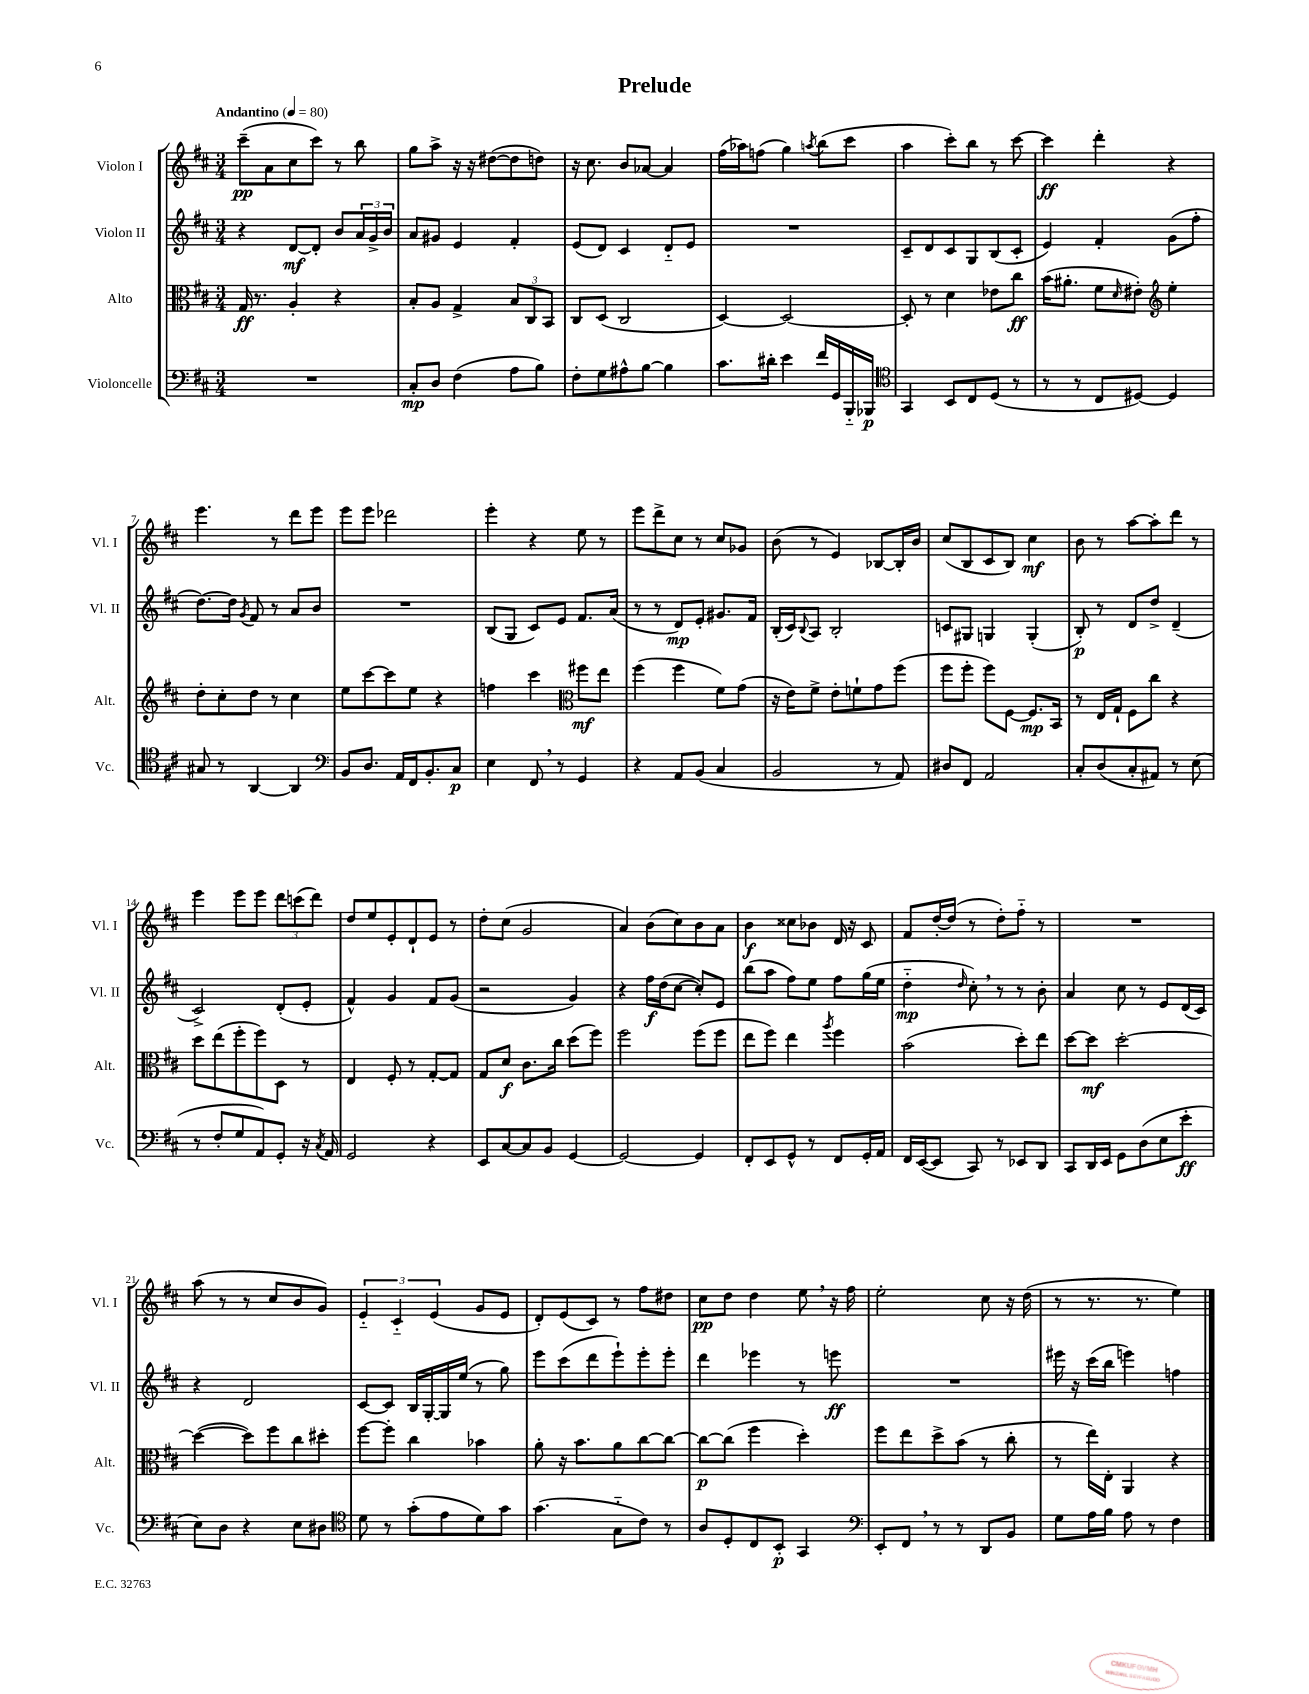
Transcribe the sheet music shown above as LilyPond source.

\header { title = "Prelude" }
<<
\new StaffGroup <<
\new Staff = "s0" \with { instrumentName = "Violon I" shortInstrumentName = "Vl. I" } {
    \clef treble \key d \major \numericTimeSignature \time 3/4 \tempo "Andantino" 4 = 80
    cis'''8--\pp( a'8 cis''8 cis'''8) r8 b''8 |
    g''8 a''8-> r16 r16 dis''8~( dis''8 d''8) |
    r16 cis''8. b'8 aes'8~ aes'4 |
    fis''16( aes''16) f''8( g''4) \acciaccatura { a''8 } b''8( cis'''8 |
    a''4 cis'''8-.) b''8 r8 cis'''8~ |
    cis'''4\ff d'''4-. r4 |
    e'''4. r8 d'''8 e'''8 |
    e'''8 e'''8 des'''2 |
    e'''4-. r4 e''8 r8 |
    e'''8 d'''8-> cis''8 r8 cis''8 ges'8 |
    b'8( r8 e'4) bes8~ bes16-. b'16 |
    cis''8( b8 cis'8 b8) cis''4\mf |
    b'8 r8 a''8~ a''8-. d'''8 r8 |
    e'''4 e'''8 e'''8 \tuplet 3/2 { d'''8 c'''8( d'''8) } |
    d''8 e''8 e'8-. d'8-! e'8 r8 |
    d''8-. cis''8( g'2 |
    a'4) b'8( cis''8) b'8 a'8 |
    b'4\f cisis''8 bes'8 d'16 r16 cis'8 |
    fis'8 d''16~-. d''16( r8 d''8-.) fis''8-_ r8 |
    R2. |
    a''8( r8 r8 cis''8 b'8 g'8) |
    \tuplet 3/2 { e'4-_ cis'4-_ e'4( } g'8 e'8 |
    d'8-.) e'8( cis'8) r8 fis''8 dis''8 |
    cis''8\pp d''8 d''4 e''8 \breathe r16 fis''16 |
    e''2-. cis''8 r16 d''16( |
    r8 r8. r8. e''4) \bar "|." |
}
\new Staff = "s1" \with { instrumentName = "Violon II" shortInstrumentName = "Vl. II" } {
    \clef treble \key d \major \numericTimeSignature \time 3/4
    r4 d'8~\mf d'8-. b'8 \tuplet 3/2 { a'16 g'16-> b'16 } |
    a'8 gis'8 e'4 fis'4-. |
    e'8( d'8) cis'4 d'8-_ e'8 |
    R2. |
    cis'8-- d'8 cis'8 g8 b8( cis'8-. |
    e'4) fis'4-. g'8( fis''8-. |
    d''8.~) d''16 \acciaccatura { g'8 } fis'8 r8 a'8 b'8 |
    R2. |
    b8( g8 cis'8) e'8 fis'8. a'16( |
    r8 r8 d'8\mp) e'8-. gis'8. fis'16 |
    b16-.( cis'16) \appoggiatura { b8 } a8 b2-. |
    c'8 gis8 g4 g4-.( |
    b8-.\p) r8 d'8 d''8-> d'4--( |
    cis'2->) d'8-.( e'8-. |
    fis'4-^) g'4 fis'8 g'8( |
    r2 g'4) |
    r4 fis''16\f d''16( cis''8~ cis''8-.) e'8 |
    b''8( a''8 fis''8) e''8 fis''8 g''16( e''16 |
    d''4-_\mp \grace { d''16 } cis''8-.) \breathe r8 r8 b'8-. |
    a'4 cis''8 r8 e'8 d'16( cis'16) |
    r4 d'2 |
    cis'8~ cis'8 b16 g16~-. g16 e''16( r8 g''8) |
    e'''8 cis'''8( d'''8 e'''8-!) e'''8-. e'''8-. |
    d'''4 ees'''4 r8 e'''8\ff |
    R2. |
    eis'''16 r16 cis'''16( b''16 e'''4) f''4 \bar "|." |
}
\new Staff = "s2" \with { instrumentName = "Alto" shortInstrumentName = "Alt." } {
    \clef alto \key d \major \numericTimeSignature \time 3/4
    g16\ff r8. a4-. r4 |
    b8-. a8 g4-> \tuplet 3/2 { b8 cis8 b,8 } |
    cis8 d8( cis2 |
    d4~) d2~ |
    d8-. r8 d'4 ees'8 cis''8\ff |
    b'16( ais'8.-. fis'8 \grace { d'16 } eis'8-.) \clef treble e''4-. |
    d''8-. cis''8-. d''8 r8 cis''4 |
    e''8 cis'''8~ cis'''8 e''8 r4 |
    f''4 cis'''4 \clef alto fis''8\mf e''8 |
    fis''4( fis''4 fis'8) g'8( |
    r16 e'16) fis'8-> e'8-. f'8-! g'8 fis''8( |
    fis''8 fis''8-. fis''8) fis8~ fis8.\mp b,16 |
    r8 e16 g16-! fis8 cis''8 r4 |
    d''8 e''8( fis''8-. fis''8) d8 r8 |
    e4 fis8-. r8 g8~-. g8 |
    g8 d'8\f cis'8. cis''16 d''8( fis''8) |
    fis''2 fis''8( fis''8 |
    e''8 fis''8) e''4 \acciaccatura { a''8 } fis''4 |
    b'2( d''8-.) e''8 |
    d''8~ d''8\mf d''2~-. |
    d''4~( d''8) fis''8 cis''8 dis''8-. |
    fis''8~ fis''8-. cis''4 bes'4 |
    a'8-. r16 b'8. a'8 cis''8~ cis''8~ |
    cis''8~\p cis''8( fis''4 d''4-.) |
    fis''8 e''8 d''8-> b'8( r8 cis''8-. |
    r8 e''16) e16-. a,4 r4 \bar "|." |
}
\new Staff = "s3" \with { instrumentName = "Violoncelle" shortInstrumentName = "Vc." } {
    \clef bass \key d \major \numericTimeSignature \time 3/4
    R2. |
    cis8-.\mp d8 fis4( a8 b8) |
    fis8-. g8 ais8-^ b8~ b4 |
    cis'8. dis'16-. e'4 fis'16 g,16 b,,16-_ bes,,16\p |
    \clef tenor g,4 b,8 cis8 d8( r8 |
    r8 r8 cis8 dis8~) dis4 |
    gis8 r8 a,4~ a,4 |
    \clef bass b,8 d8. a,16 fis,16 b,8.-. cis8\p |
    e4 fis,8 \breathe r8 g,4 |
    r4 a,8 b,8( cis4 |
    b,2 r8 a,8) |
    dis8 fis,8 a,2 |
    cis8-. d8( cis8-. ais,8) r8 e8( |
    r8 fis8-. g8 a,8) g,8-. r16 \acciaccatura { cis8 } a,16 |
    g,2 r4 |
    e,8 cis8~ cis8 b,8 g,4~ |
    g,2~ g,4 |
    fis,8-. e,8 g,8-^ r8 fis,8 g,16-. a,16 |
    fis,16 e,16~( e,8 cis,8) r8 ees,8 d,8 |
    cis,8 d,16 e,16 g,8 d8( e8 e'8-.\ff |
    e8) d8 r4 e8 dis8 |
    \clef tenor d'8 r8 g'8-.( e'8 d'8) g'8 |
    g'4.( g8-_ cis'8) r8 |
    a8 d8-. cis8 b,8-.\p g,4 |
    \clef bass e,8-. fis,8 \breathe r8 r8 d,8 b,8 |
    g8 a16 b16 a8 r8 fis4 \bar "|." |
}
>>
>>
